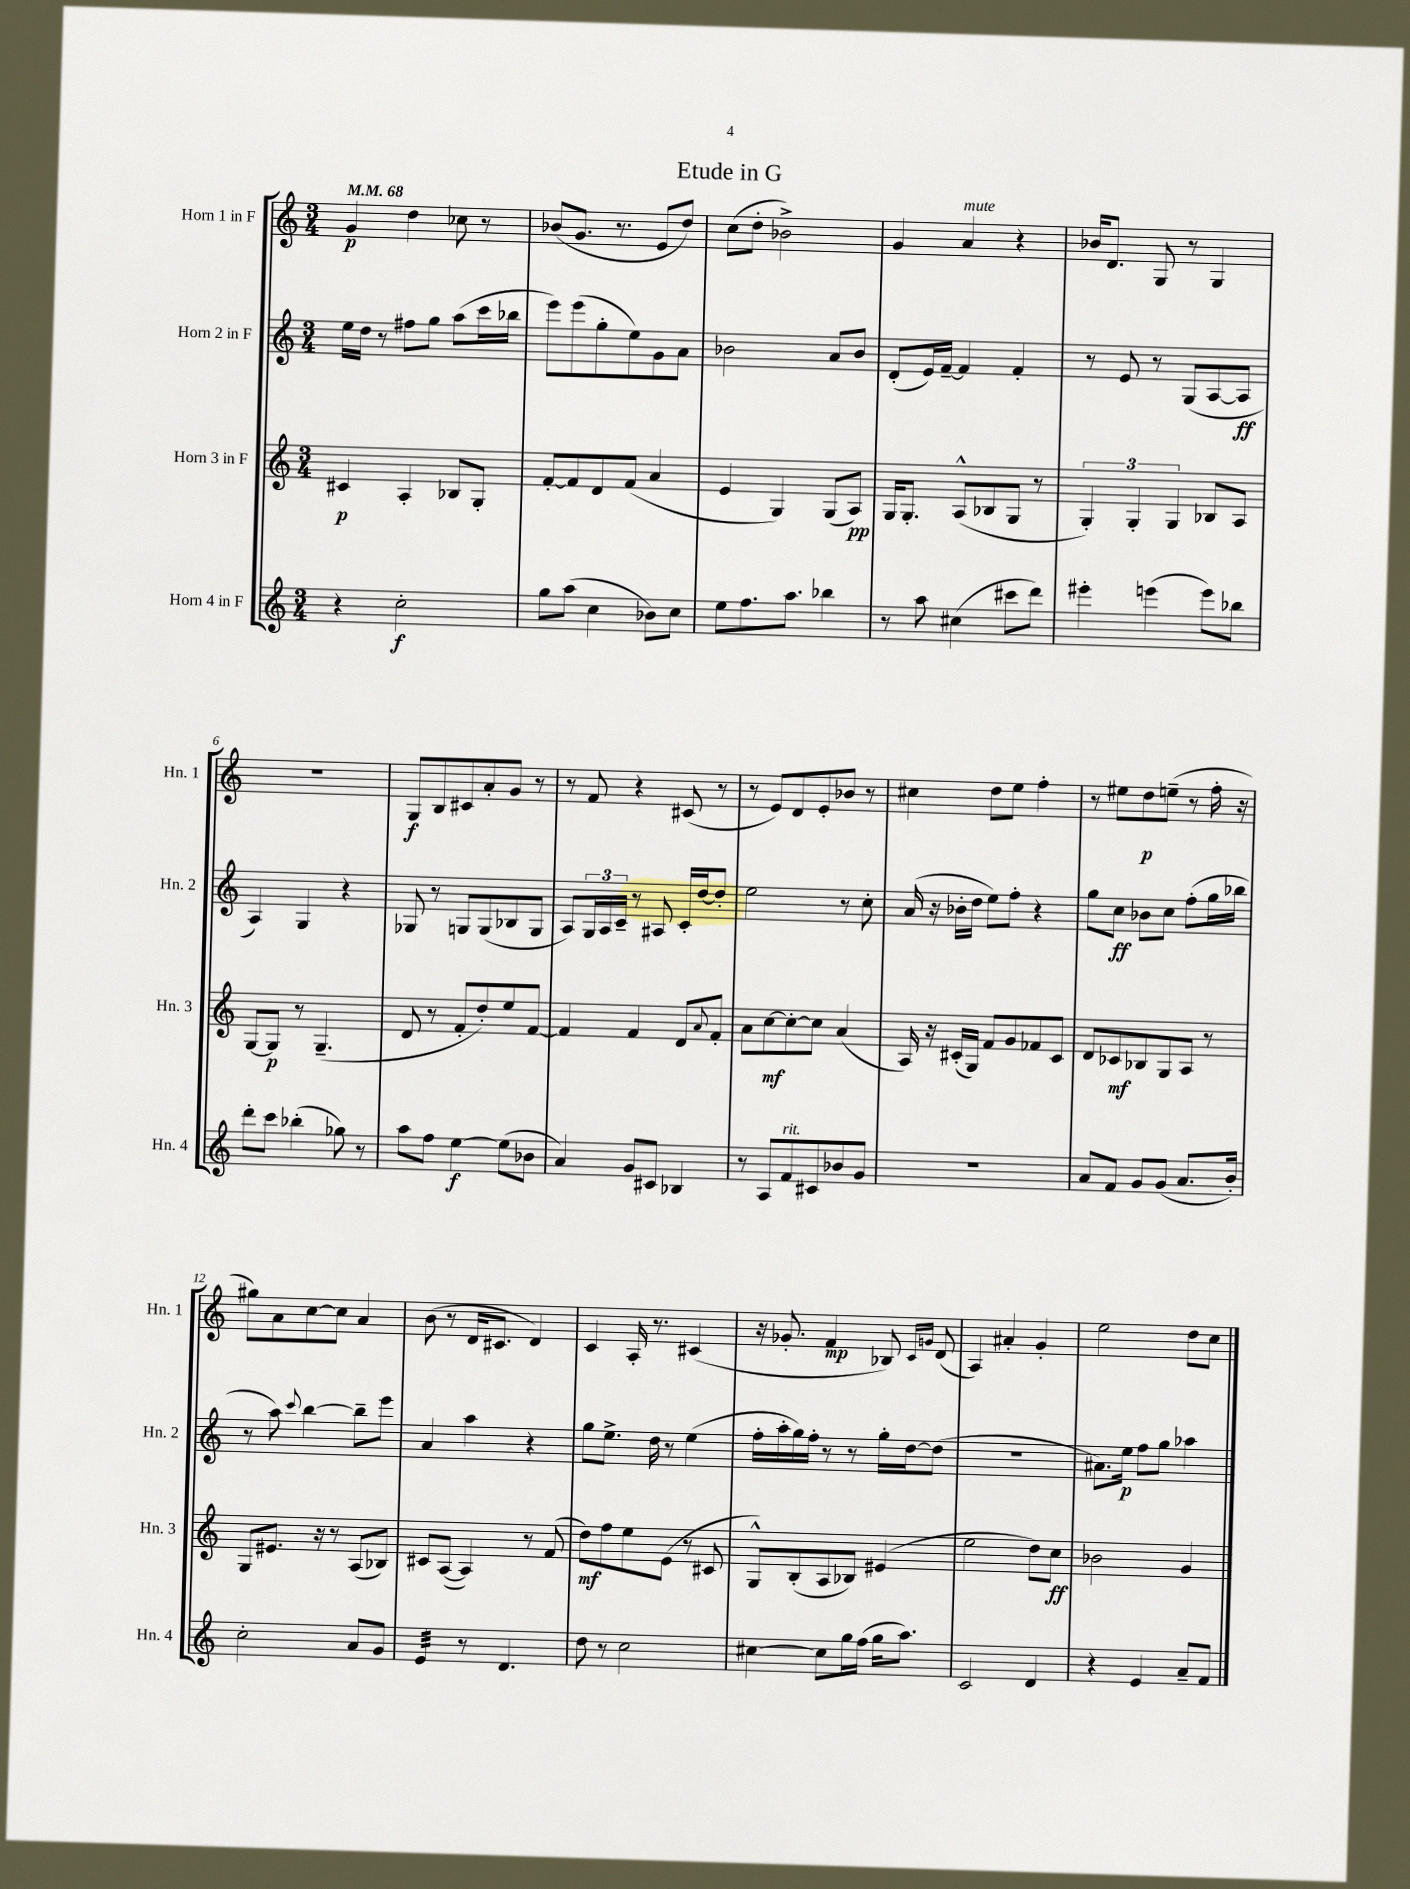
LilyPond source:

\header { title = "Etude in G" }
<<
\new StaffGroup <<
\new Staff = "s0" \with { instrumentName = "Horn 1 in F" shortInstrumentName = "Hn. 1" } {
    \clef treble \key c \major \numericTimeSignature \time 3/4 \tempo 4 = 68
    g'4\p d''4 ces''8 r8 |
    bes'8( g'8. r8. e'8 d''8) |
    c''8( d''8-. bes'2->) |
    g'4 a'4^\markup { \italic "mute" } r4 |
    bes'16 d'8. g8 r8 g4 |
    R2. |
    g8\f b8 cis'8 a'8-. g'8 r8 |
    r8 f'8 r4 cis'8( r8 |
    r8 e'8) d'8 e'8-. bes'8 r8 |
    cis''4 d''8 e''8 f''4-. |
    r8 eis''8 d''8\p e''8--( r8 f''16-. r16 |
    gis''8) a'8 c''8~ c''8 a'4 |
    b'8( r8 d'16 cis'8. d'4) |
    c'4 a16-. r8. cis'4( |
    r16 ges'8.-. f'4\mp bes8) \grace { c'16 g'16 } d'8( |
    a4) ais'4-. g'4-. |
    e''2 d''8 c''8 \bar "|." |
}
\new Staff = "s1" \with { instrumentName = "Horn 2 in F" shortInstrumentName = "Hn. 2" } {
    \clef treble \key c \major \numericTimeSignature \time 3/4
    e''16 d''16 r8 fis''8 g''8 a''8( c'''16 bes''16 |
    e'''8) e'''8( g''8-. e''8) g'8 a'8 |
    bes'2 a'8 bes'8 |
    d'8-.( e'16) f'16~-- f'4 f'4-. |
    r8 e'8 r8 g8( a8~ a8\ff |
    a4) g4 r4 |
    ges8 r8 g8 g8( bes8 g8 |
    a8) \tuplet 3/2 { g16 a16 c'16-- } r8 ais8 c'16-. d''16~ d''8-. |
    e''2 r8 c''8-. |
    a'16( r16 bes'16-. d''16 e''8) f''8-. r4 |
    g''8 c''8\ff bes'8 c''8 f''8-.( g''16 bes''16 |
    r8 a''8) \appoggiatura { c'''8 } b''4~ b''8-- e'''8 |
    a'4 a''4 r4 |
    g''8 e''8.-> d''16 r8 e''4( |
    f''16-. a''16-. g''16) f''16-. r8 r8 g''16-. d''16~ d''8( |
    R2. |
    ais'8.) e''16\p f''8 g''8 aes''4 \bar "|." |
}
\new Staff = "s2" \with { instrumentName = "Horn 3 in F" shortInstrumentName = "Hn. 3" } {
    \clef treble \key c \major \numericTimeSignature \time 3/4
    cis'4\p a4-. bes8 g8-. |
    f'8~-. f'8 d'8 f'8( a'4 |
    e'4 g4) g8( a8\pp) |
    g16 g8.-. a8-^( bes8 g8 r8 |
    \tuplet 3/2 { g4-.) g4-. g4 } bes8 a8 |
    g8~ g8\p r8 g4.--( |
    d'8 r8 f'8-. d''8-.) e''8 f'8~ |
    f'4 f'4 d'8 \appoggiatura { a'8 } f'8-. |
    a'8 c''8~\mf c''8~-. c''8 a'4( |
    a16) r16 cis'16-.( g16) f'8 g'8 fes'8 cis'8 |
    d'8 ces'8\mf bes8 g8 a8 r8 |
    g8 eis'8. r16 r8 a8( bes8) |
    cis'8 a8~( a4) r8 f'8( |
    d''8\mf) f''8 e''8 e'8( r8 cis'8 |
    g8-^) b8-.( a8 bes8) eis'4( |
    e''2 d''8) c''8\ff |
    bes'2 g'4 \bar "|." |
}
\new Staff = "s3" \with { instrumentName = "Horn 4 in F" shortInstrumentName = "Hn. 4" } {
    \clef treble \key c \major \numericTimeSignature \time 3/4
    r4 c''2-.\f |
    g''8 a''8( c''4 bes'8) c''8 |
    e''8 f''8. a''8. bes''4 |
    r8 a''8 cis''4( cis'''8 d'''8) |
    eis'''4-. e'''4( e'''8) bes''8 |
    d'''8-. c'''8 bes''4-.( ges''8) r8 |
    a''8 f''8 e''4~\f e''8( bes'8 |
    a'4) g'8 cis'8 bes4 |
    r8 a8 f'8^\markup { \italic "rit." } cis'8 bes'8 g'8 |
    R2. |
    a'8 f'8 g'8 g'8( a'8. b'16-.) |
    c''2-. a'8 g'8 |
    e'4:32 r8 d'4. |
    d''8 r8 c''2 |
    cis''4~ cis''8 g''16 f''16( g''16 a''8.) |
    c'2 d'4 |
    r4 e'4 a'8-- f'8 \bar "|." |
}
>>
>>
